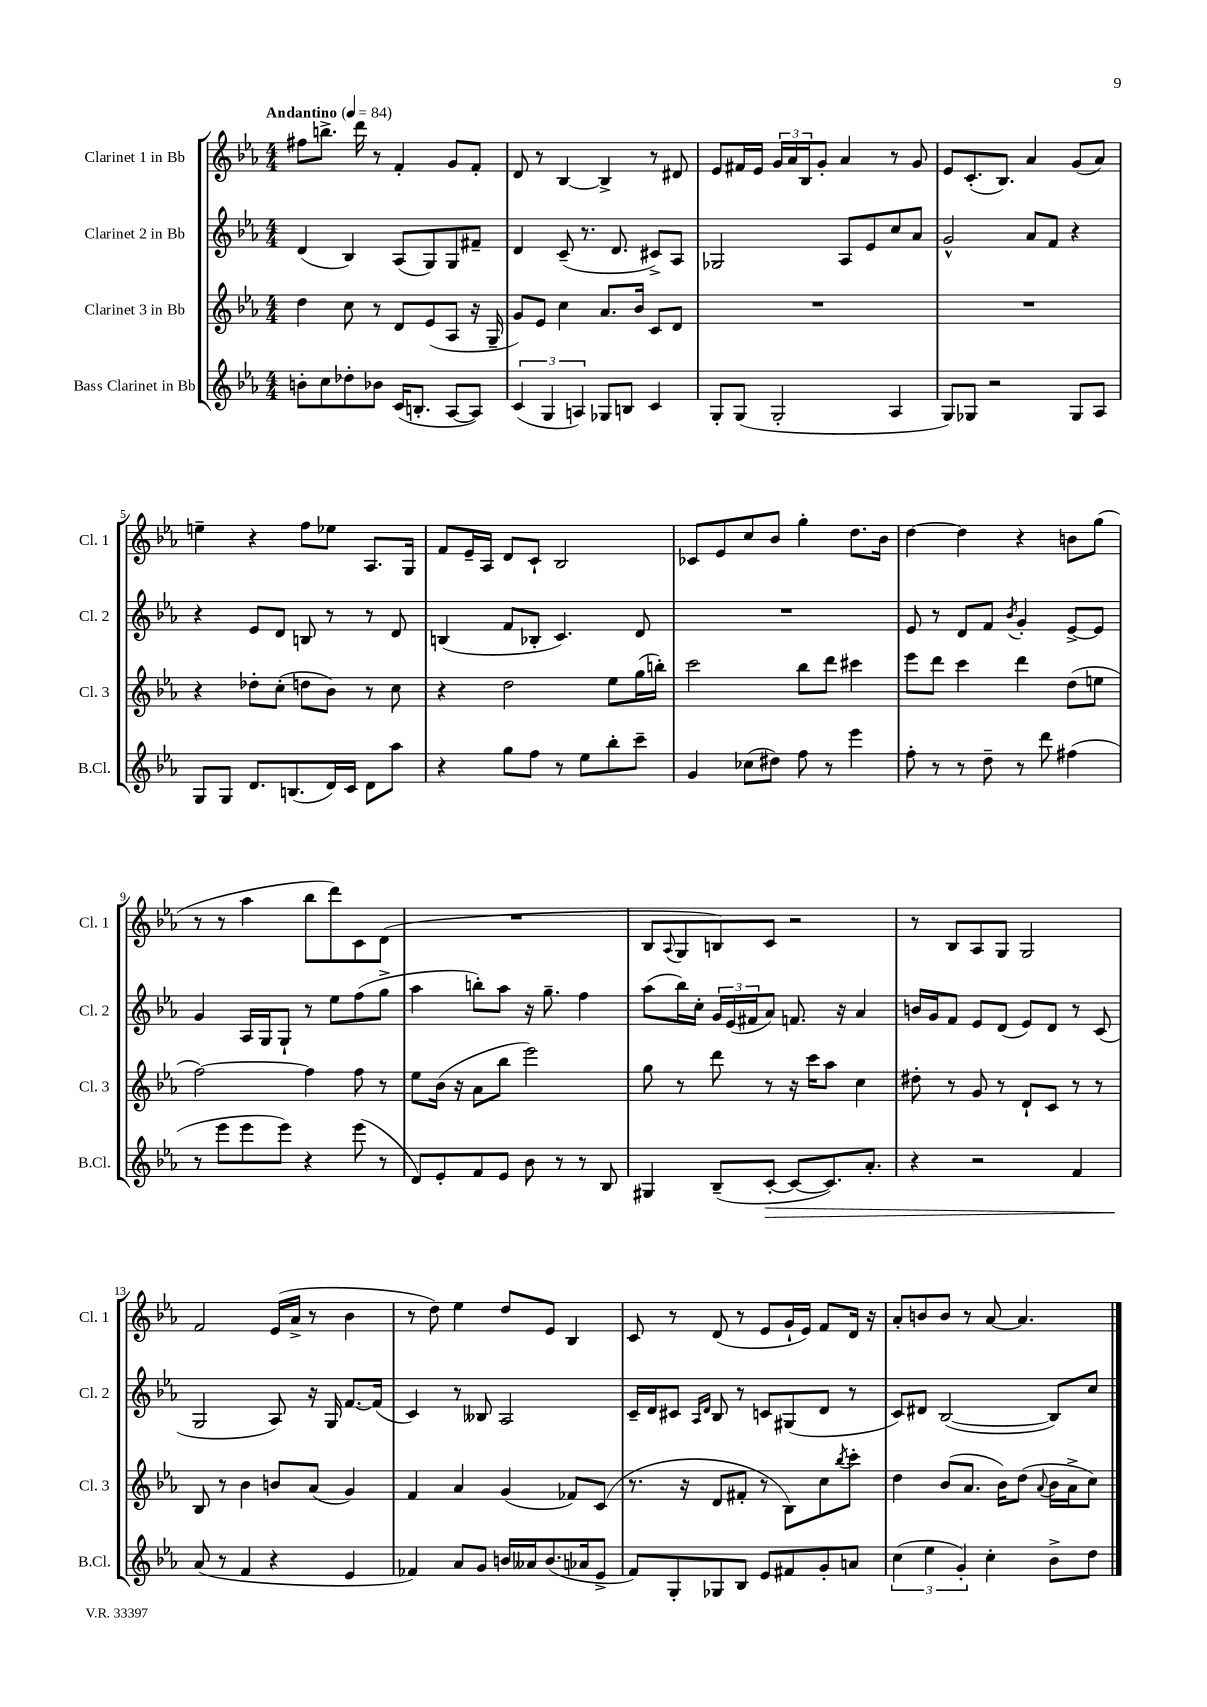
<<
\new StaffGroup <<
\new Staff = "s0" \with { instrumentName = "Clarinet 1 in Bb" shortInstrumentName = "Cl. 1" } {
    \clef treble \key ees \major \numericTimeSignature \time 4/4 \tempo "Andantino" 4 = 84
    fis''8 b''8.-> d'''16 r8 f'4-. g'8 f'8-. |
    d'8 r8 bes4~ bes4-> r8 dis'8 |
    ees'8 fis'16 ees'16 \tuplet 3/2 { g'16 aes'16 bes16 } g'8-. aes'4 r8 g'8 |
    ees'8 c'8.-.( bes8.) aes'4 g'8( aes'8) |
    e''4-- r4 f''8 ees''8 aes8. g16 |
    f'8 ees'16-- aes16 d'8 c'8-! bes2 |
    ces'8 ees'8 c''8 bes'8 g''4-. d''8. bes'16 |
    d''4~ d''4 r4 b'8 g''8( |
    r8 r8 aes''4 bes''8 d'''8) c'8 d'8( |
    R1 |
    bes8 \appoggiatura { aes8 } g8 b8) c'8 r2 |
    r8 bes8 aes8 g8 g2 |
    f'2 ees'16( aes'16-> r8 bes'4 |
    r8 d''8) ees''4 d''8 ees'8 bes4 |
    c'8 r8 d'8( r8 ees'8 g'16-! ees'16) f'8 d'16 r16 |
    aes'8-. b'8 b'8 r8 aes'8~ aes'4. \bar "|." |
}
\new Staff = "s1" \with { instrumentName = "Clarinet 2 in Bb" shortInstrumentName = "Cl. 2" } {
    \clef treble \key ees \major \numericTimeSignature \time 4/4
    d'4( bes4) aes8( g8) g8 fis'8-- |
    d'4 c'8--( r8. d'8. cis'8->) aes8 |
    ges2 aes8 ees'8 c''8 aes'8 |
    g'2-^ aes'8 f'8 r4 |
    r4 ees'8 d'8 b8 r8 r8 d'8 |
    b4( f'8 bes8-. c'4.) d'8 |
    R1 |
    ees'8 r8 d'8 f'8 \acciaccatura { bes'8 } g'4-. ees'8~-> ees'8 |
    g'4 aes16 g16 g8-! r8 ees''8 f''8( g''8-> |
    aes''4 b''8-.) aes''8 r16 g''8.-- f''4 |
    aes''8( bes''16) c''16-. \tuplet 3/2 { g'16 ees'16( fis'16 } aes'8) f'8. r16 aes'4 |
    b'16 g'16 f'8 ees'8 d'8( ees'8) d'8 r8 c'8( |
    g2 aes8) r16 g16 f'8.~ f'16( |
    c'4) r8 beses8 aes2 |
    c'16-- d'16 cis'8 \grace { aes16 d'16 } bes8 r8 c'8 gis8( d'8 r8 |
    c'8) dis'8 bes2~( bes8) c''8 \bar "|." |
}
\new Staff = "s2" \with { instrumentName = "Clarinet 3 in Bb" shortInstrumentName = "Cl. 3" } {
    \clef treble \key ees \major \numericTimeSignature \time 4/4
    d''4 c''8 r8 d'8 ees'8( aes8 r16 g16-- |
    g'8) ees'8 c''4 aes'8. bes'16 c'8 d'8 |
    R1 |
    R1 |
    r4 des''8-. c''8-.( d''8 bes'8) r8 c''8 |
    r4 d''2 ees''8 g''16( b''16-.) |
    c'''2 bes''8 d'''8 cis'''4 |
    ees'''8 d'''8 c'''4 d'''4 d''8( e''8 |
    f''2~) f''4 f''8 r8 |
    ees''8 bes'16( r16 aes'8 bes''8 ees'''2) |
    g''8 r8 d'''8 r8 r16 c'''16 aes''8 c''4 |
    dis''8-. r8 g'8 r8 d'8-! c'8 r8 r8 |
    bes8 r8 bes'4 b'8 aes'8( g'4) |
    f'4 aes'4 g'4( fes'8) c'8( |
    r8. r16 d'8 fis'8-. r8 bes8) c''8 \acciaccatura { bes''8 } c'''8-. |
    d''4 bes'8( aes'8. bes'16) d''8( \appoggiatura { aes'8 } bes'16 aes'16-> c''8) \bar "|." |
}
\new Staff = "s3" \with { instrumentName = "Bass Clarinet in Bb" shortInstrumentName = "B.Cl." } {
    \clef treble \key ees \major \numericTimeSignature \time 4/4
    b'8-. c''8 des''8-. bes'8 c'16( b8.-. aes8~ aes8) |
    \tuplet 3/2 { c'4( g4 a4) } ges8 b8 c'4 |
    g8-. g8( g2-. aes4 |
    g8) ges8 r2 ges8 aes8 |
    g8 g8 d'8. b8.( d'16) c'16 d'8 aes''8 |
    r4 g''8 f''8 r8 ees''8 bes''8-. c'''8-- |
    g'4 ces''8( dis''8) f''8 r8 ees'''4 |
    f''8-. r8 r8 d''8-- r8 d'''8 fis''4( |
    r8 ees'''8 ees'''8 ees'''8) r4 ees'''8( r8 |
    d'8) ees'8-. f'8 ees'8 bes'8 r8 r8 bes8 |
    gis4 bes8--( c'8~-.\> c'8~ c'8.) aes'8.-. |
    r4 r2 f'4 |
    aes'8\!( r8 f'4 r4 ees'4 |
    fes'4) aes'8 g'8 b'16 aeses'16 b'8.( aes'16 ees'8-> |
    f'8) g8-. ges8 bes8 ees'8 fis'8 g'8-. a'8 |
    \tuplet 3/2 { c''4( ees''4 g'4-.) } c''4-. bes'8-> d''8 \bar "|." |
}
>>
>>
